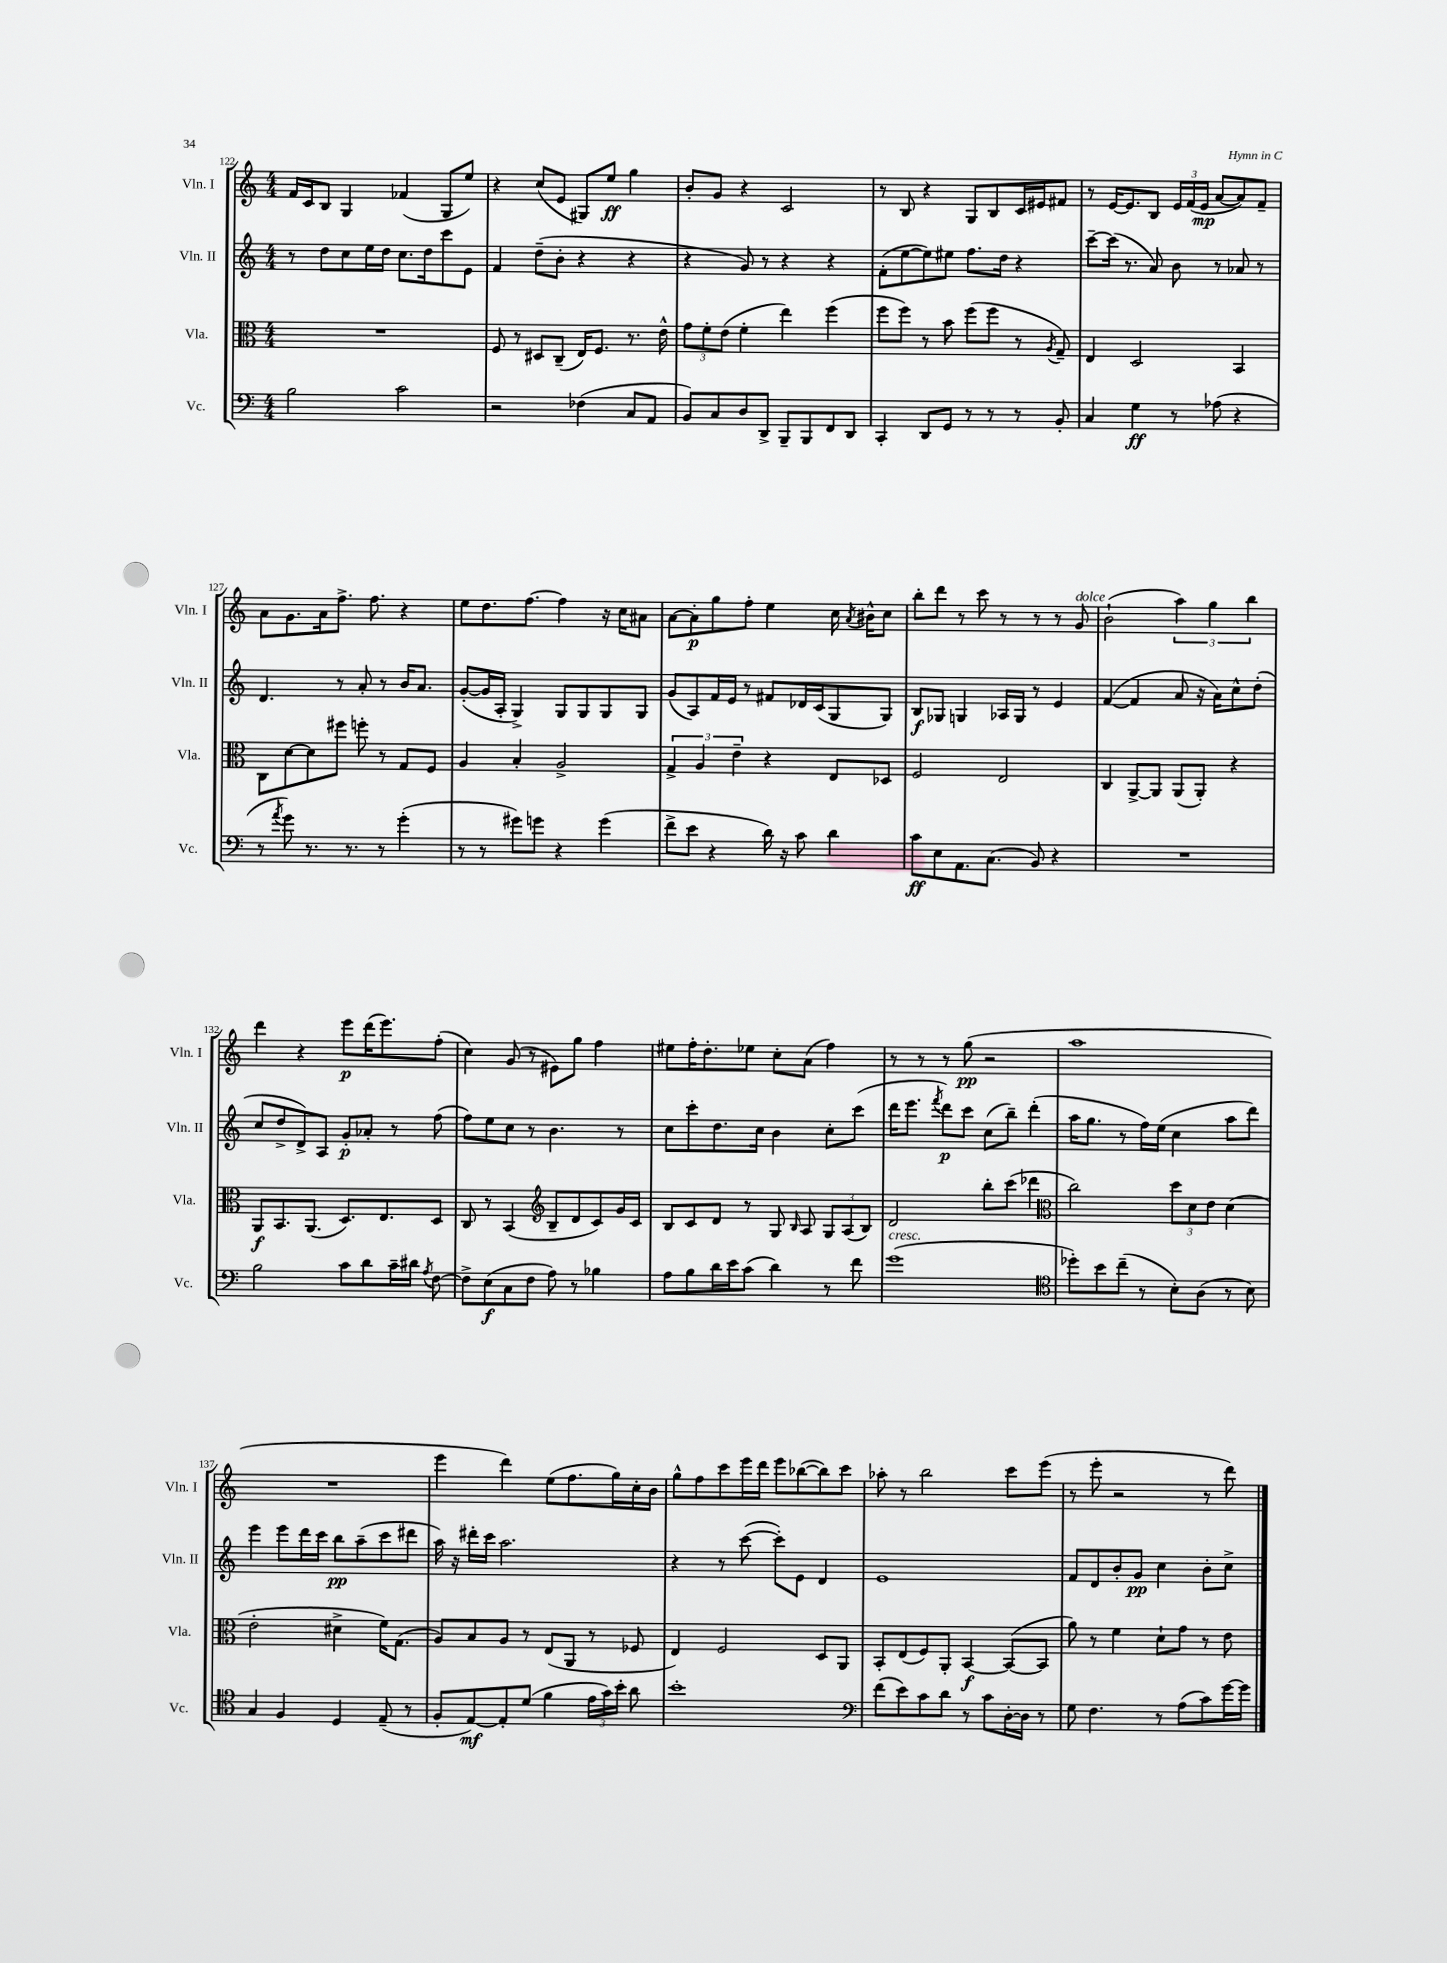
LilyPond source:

<<
\new StaffGroup <<
\new Staff = "s0" \with { instrumentName = "Vln. I" shortInstrumentName = "Vln. I" } {
    \clef treble \key c \major \numericTimeSignature \time 4/4
    \autoBeamOff f'16[ c'16 b8] g4 fes'4( g8[ e''8]) |
    r4 c''8[( e'8] gis8[) e''8]\ff g''4 |
    b'8[-. g'8] r4 c'2 |
    r8 b8 r4 g8[ b8 c'16 eis'16 fis'8] |
    r8 e'16[~ e'8. b8] \tuplet 3/2 { e'16[ f'16( e'16]\mp } a'8[~ a'8) f'8]-- |
    a'8[ g'8. a'16 f''8.]-> f''8. r4 |
    e''8[ d''8. f''8.]~ f''4 r16 c''16[ ais'8] |
    a'8[~ a'8-.\p g''8 f''8]-. e''4 c''16 \acciaccatura { a'8 } bis'16[-^ c''8] |
    b''8[-. d'''8] r8 c'''8 r8 r8 r8 g'8^\markup { \italic "dolce" } |
    b'2-!( \tuplet 3/2 { a''4) g''4 b''4 } |
    d'''4 r4 e'''8[\p d'''16( e'''8.) f''8]-.( |
    c''4) g'8( r8 eis'8[) g''8] f''4 |
    eis''8[ f''16-. d''8.-. ees''8] c''8[-. a'8]( f''4) |
    r8 r8 r8 g''8\pp( r2 |
    a''1 |
    R1 |
    e'''4 d'''4) e''8[( f''8. g''16) c''16-. b'16] |
    g''8[-^ f''8 c'''8 e'''16 d'''16] e'''8[ bes''8~( bes''8) c'''8] |
    aes''8-. r8 b''2 c'''8[ e'''8]( |
    r8 e'''8-. r2 r8 d'''8) \bar "|." |
}
\new Staff = "s1" \with { instrumentName = "Vln. II" shortInstrumentName = "Vln. II" } {
    \clef treble \key c \major \numericTimeSignature \time 4/4
    \autoBeamOff r8 d''8[ c''8 e''16 d''16] c''8.[ d''16 c'''8 e'8] |
    f'4 d''8[--( b'8]-. r4 r4 |
    r4 g'8) r8 r4 r4 |
    f'8[-.( e''8~ e''8) eis''8] f''8.[ d''16] r4 |
    c'''8[~-- c'''16]( r8. a'8) b'8 r8 aes'8 r8 |
    d'4. r8 a'8-. r8 b'16[ a'8.] |
    g'8[~-.( g'16 a16]-. g4->) g8[ g8 g8 g8] |
    g'8[( a8) f'16 e'16] r8 fis'8[ des'16 c'16( g8 g8]) |
    b8[\f ges8] g4 aes16[ g16] r8 e'4 |
    f'4~( f'4 a'8 r16 a'16[) c''8-^ d''8]-.( |
    c''8[ d''8-> d'8->) a8] g'8[-.\p aes'8]-. r8 f''8( |
    f''8[) e''8 c''8] r8 b'4. r8 |
    c''8[ c'''8-. d''8. c''16] b'4 c''8[-. c'''8]( |
    d'''16[ e'''8.] \acciaccatura { f'''8 } d'''8[\p) c'''8] c''8[( b''8]--) d'''4-.( |
    a''16[ g''8.] r8 f''16[) e''16]( c''4 a''8[ d'''8]) |
    e'''4 e'''8[ d'''16 c'''16] b''8[\pp a''8--( c'''8 dis'''8] |
    a''16) r16 dis'''16[-. c'''16] a''2. |
    r4 r8 c'''8~( c'''8[-.) e'8] d'4 |
    e'1 |
    f'8[ d'8 b'8-. g'8]\pp c''4 b'8[-. c''8]-> \bar "|." |
}
\new Staff = "s2" \with { instrumentName = "Vla." shortInstrumentName = "Vla." } {
    \clef alto \key c \major \numericTimeSignature \time 4/4
    \autoBeamOff R1 |
    f8 r8 dis8[ c8]--( e16[) f8.] r8. e'16-^ |
    \tuplet 3/2 { g'8[ f'8-. e'8]( } f'4-. e''4) f''4( |
    f''8[ f''8]) r8 b'8 f''8[( f''8] r8 \acciaccatura { a8 } g8--) |
    e4 d2 b,4 |
    c8[ d'8~ d'8 fis''8] f''8-. r8 g8[ f8] |
    a4 b4-. a2-> |
    \tuplet 3/2 { g4-> a4 e'4-- } r4 e8[ des8] |
    f2 e2 |
    c4 a,8[~-> a,8] a,8[( a,8]-.) r4 |
    a,8[\f b,8. a,8.]( d8.[) e8. d8] |
    c8 r8 b,4( \clef treble b8[-- d'8 c'8) g'16 c'16] |
    b8[ c'8 d'8] r8 g8 \grace { b16 } a8 \tuplet 3/2 { g8[ a8( b8]) } |
    d'2 b''8[-. c'''8]( des'''4 |
    \clef alto c''2) \tuplet 3/2 { d''8[ d'8 e'8] } d'4( |
    e'2-. dis'4-> f'16[) g8.]( |
    a8[) b8 a8] r8 e8[( a,8] r8 fes8 |
    e4) f2 d8[ a,8] |
    b,8[-. e8( f8) a,8]-. b,4~\f b,8[~( b,8] |
    a'8) r8 f'4 d'8[-! g'8] r8 e'8 \bar "|." |
}
\new Staff = "s3" \with { instrumentName = "Vc." shortInstrumentName = "Vc." } {
    \clef bass \key c \major \numericTimeSignature \time 4/4
    \autoBeamOff b2 c'2 |
    r2 fes4( c8[ a,8] |
    b,8[) c8 d8 d,8]-> b,,8[-- b,,8 f,8 d,8] |
    c,4-. d,8[ g,8] r8 r8 r8 b,8-. |
    c4 g4\ff r8 aes8( r4 |
    r8 \acciaccatura { a'8 } g'8) r8. r8. r8 g'4-.( |
    r8 r8 gis'8[) g'8] r4 g'4( |
    f'8[-> e'8] r4 d'16) r16 c'8 d'4 |
    c'8[\ff e8 a,8. c8.]( b,8) r4 |
    R1 |
    b2 c'8[ d'8 c'16-- dis'16] \acciaccatura { a8 } f8~ |
    f8[-> e8\f( c8 f8] a8) r8 bes4 |
    a8[ b8 d'16 e'16 c'8]( d'4) r8 f'8 |
    g'1^\markup { \italic "cresc." }( |
    \clef tenor des''8[-.) b'8 c''8]--( r8 b8[-.) a8]( r8 b8) |
    g4 f4 d4 e8--( r8 |
    f8[-. e8~\mf) e8-. d'8]( f'4 \tuplet 3/2 { e'16[ g'16) b'16]-. } a'8 |
    b'1-. |
    \clef bass f'8[( e'8) c'8 d'8] r8 c'8[ d16~-. d16] r8 |
    g8 f4. r8 a8[( c'8) g'16~ g'16] \bar "|." |
}
>>
>>
\layout { \context { \Score currentBarNumber = #122 } }
